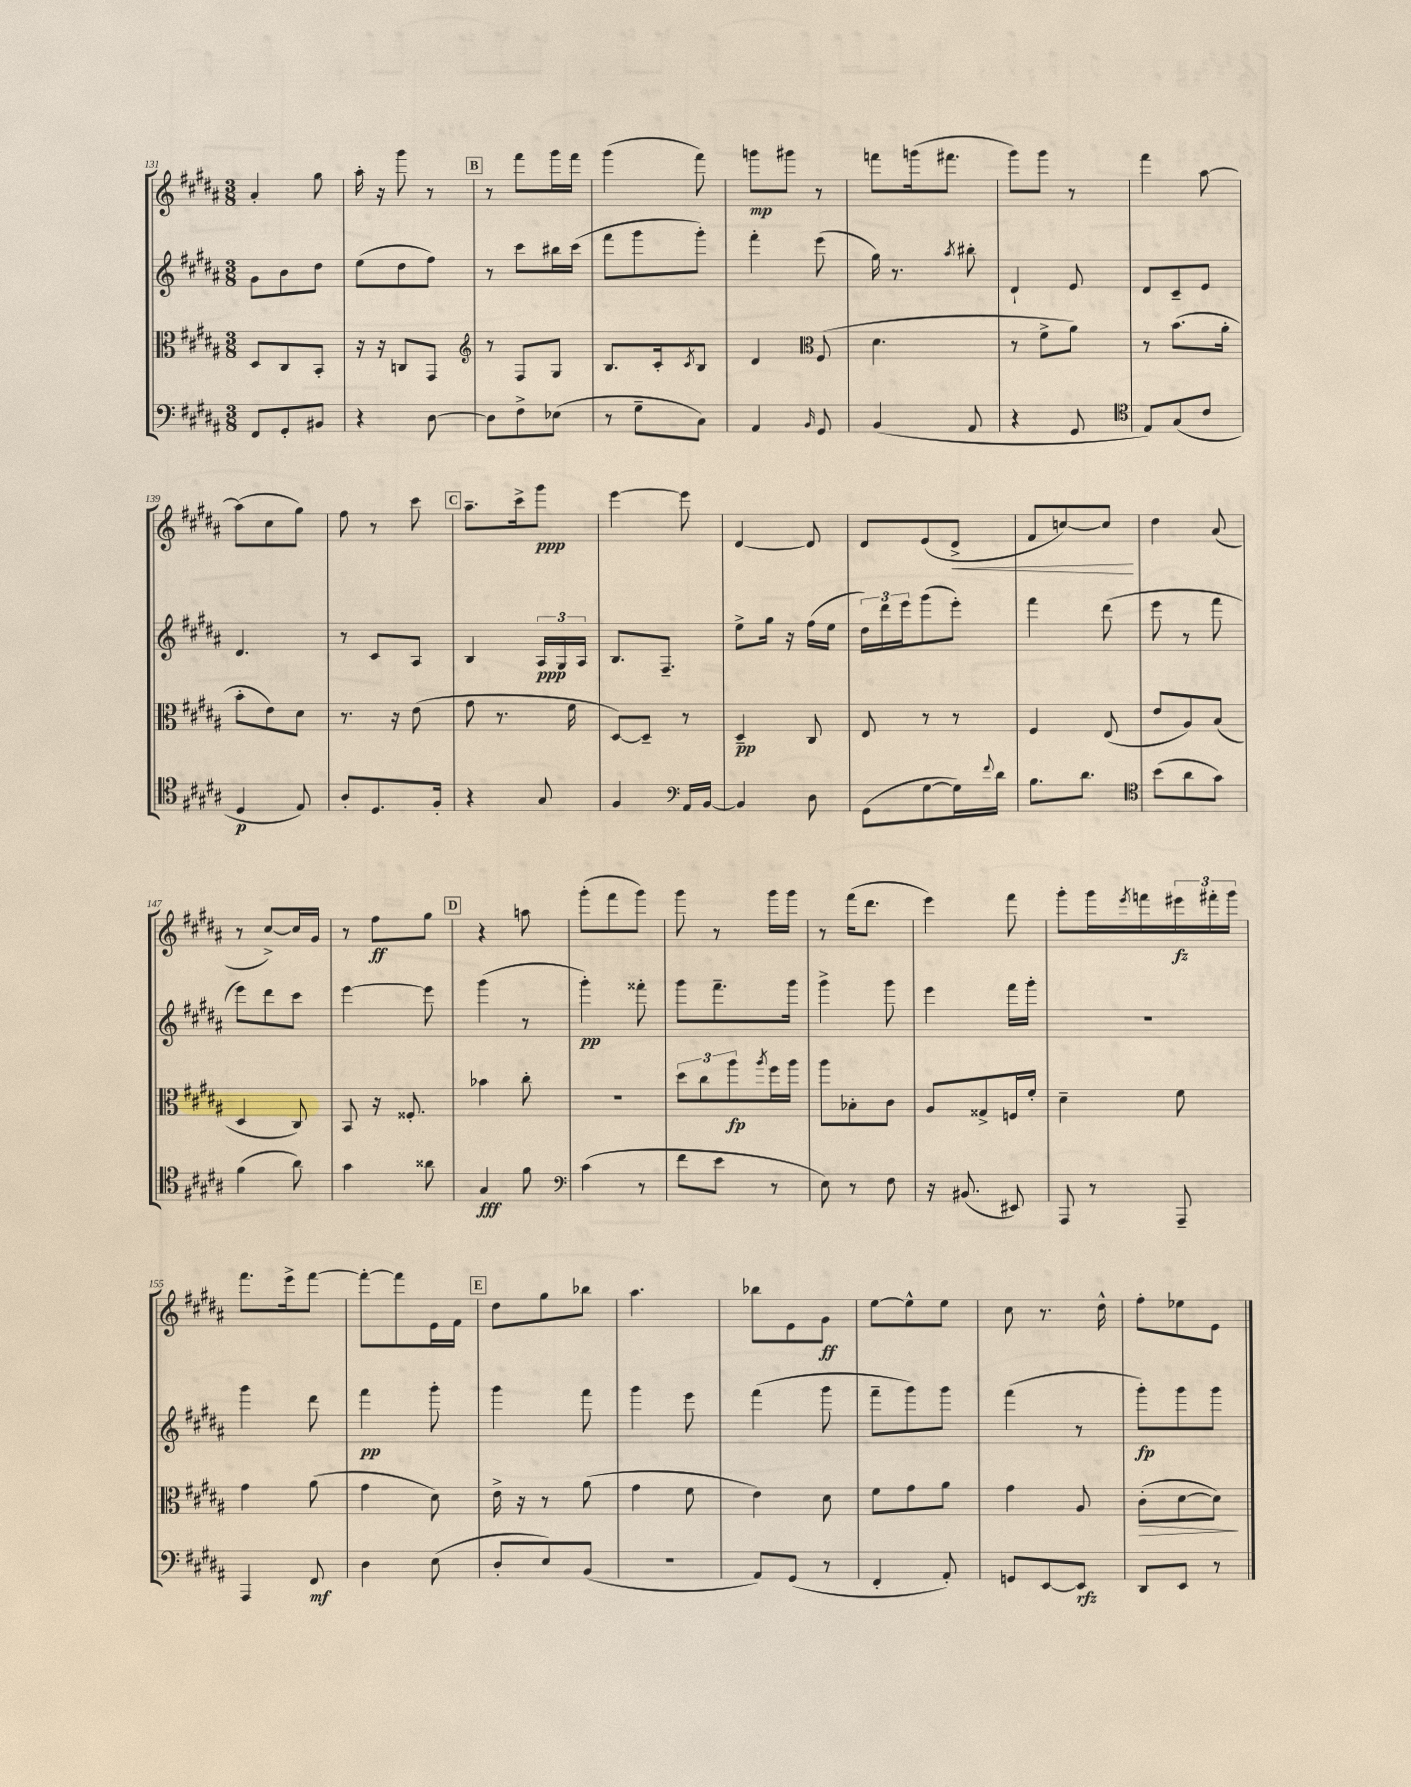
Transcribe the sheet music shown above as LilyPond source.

<<
\new StaffGroup <<
\new Staff = "s0" {
    \clef treble \key b \major \numericTimeSignature \time 3/8
    ais'4-. gis''8 |
    ais''16-. r16 gis'''8 r8 |
    \mark \markup { \box "B" } r8 fis'''8 gis'''16 fis'''16 |
    gis'''4( fis'''8) |
    g'''8\mp gis'''8 r8 |
    f'''8 g'''16( fis'''8. |
    gis'''8) gis'''8 r8 |
    fis'''4 ais''8~ |
    ais''8( cis''8 gis''8) |
    fis''8 r8 cis'''8 |
    \mark \markup { \box "C" } ais''8.-- cis'''16-> gis'''8\ppp |
    e'''4~ e'''8 |
    dis'4~ dis'8 |
    dis'8 e'8( dis'8->\< |
    fis'8 c''8~) c''8\! |
    dis''4 ais'8( |
    r8 cis''8~->) cis''16 gis'16 |
    r8 fis''8\ff gis''8 |
    \mark \markup { \box "D" } r4 a''8 |
    gis'''8-.( fis'''8 gis'''8) |
    gis'''8 r8 gis'''16 gis'''16 |
    r8 fis'''16( dis'''8. |
    e'''4) fis'''8 |
    gis'''8-. gis'''16 \acciaccatura { e'''8 } f'''16 \tuplet 3/2 { eis'''16\fz fis'''16-. gis'''16 } |
    fis'''8. e'''16-> fis'''8~ |
    fis'''8~-. fis'''8 e'16 fis'16 |
    \mark \markup { \box "E" } dis''8 gis''8 bes''8 |
    ais''4. |
    bes''8 e'8 gis'8\ff |
    e''8~ e''8-^ e''8 |
    cis''8 r8. dis''16-^ |
    fis''8-. ees''8 e'8 \bar "|." |
}
\new Staff = "s1" {
    \clef treble \key b \major \numericTimeSignature \time 3/8
    gis'8 b'8 dis''8 |
    e''8( dis''8 fis''8) |
    \mark \markup { \box "B" } r8 cis'''8 bis''16 cis'''16( |
    fis'''8 gis'''8 gis'''8-.) |
    fis'''4-. e'''8( |
    gis''16) r8. \acciaccatura { ais''8 } bis''8-. |
    dis'4-! e'8 |
    dis'8 cis'8-- e'8 |
    dis'4. |
    r8 cis'8 ais8 |
    \mark \markup { \box "C" } b4 \tuplet 3/2 { ais16\ppp gis16 ais16 } |
    b8. fis8.-- |
    e''8-> gis''16 r16 fis''16( e''16 |
    \tuplet 3/2 { dis''16) dis'''16 e'''16 } gis'''8( e'''8-.) |
    fis'''4 dis'''8( |
    e'''8 r8 fis'''8 |
    e'''8) dis'''8 cis'''8 |
    e'''4~ e'''8 |
    \mark \markup { \box "D" } gis'''4( r8 |
    gis'''4-.\pp) fisis'''8-. |
    gis'''8 fis'''8.-- gis'''16 |
    gis'''4-> gis'''8 |
    e'''4 fis'''16 gis'''16-. |
    R4. |
    gis'''4 dis'''8 |
    fis'''4\pp gis'''8-. |
    \mark \markup { \box "E" } gis'''4 fis'''8 |
    gis'''4 e'''8 |
    fis'''4( gis'''8 |
    fis'''8-- gis'''8) gis'''8 |
    fis'''4( r8 |
    gis'''8-.\fp) gis'''8 gis'''8 \bar "|." |
}
\new Staff = "s2" {
    \clef alto \key b \major \numericTimeSignature \time 3/8
    dis8 cis8 b,8-. |
    r16 r16 c8 gis,8 |
    \mark \markup { \box "B" } \clef treble r8 fis8 gis8 |
    b8. cis'16-. \acciaccatura { cis'8 } b8 |
    dis'4 \clef alto fis8( |
    dis'4. |
    r8 fis'8-> ais'8) |
    r8 b'8.( ais'16-. |
    b'8-. e'8) dis'8 |
    r8. r16 e'8( |
    \mark \markup { \box "C" } gis'8 r8. fis'16 |
    dis8~) dis8-- r8 |
    dis4--\pp cis8 |
    e8 r8 r8 |
    fis4 e8( |
    e'8 ais8) b8( |
    dis4 cis8) |
    b,8 r16 fisis8.-. |
    \mark \markup { \box "D" } bes'4 cis''8-. |
    R4. |
    \tuplet 3/2 { dis''8 cis''8 ais''8\fp } \acciaccatura { ais''8 } fis''16 ais''16 |
    ais''8 bes8-. cis'8 |
    ais8 gisis8-> f16 fis'16-. |
    dis'4-- fis'8 |
    gis'4 ais'8( |
    gis'4 dis'8) |
    \mark \markup { \box "E" } e'16-> r16 r8 ais'8( |
    gis'4 fis'8 |
    e'4) dis'8 |
    fis'8 gis'8 ais'8 |
    gis'4 ais8 |
    cis'8-.\>( dis'8~ dis'8\!) \bar "|." |
}
\new Staff = "s3" {
    \clef bass \key b \major \numericTimeSignature \time 3/8
    fis,8 gis,8-. bis,8 |
    r4 dis8~ |
    \mark \markup { \box "B" } dis8 fis8-> ees8( |
    r8 gis8-- cis8) |
    ais,4 \grace { b,16 } gis,8 |
    b,4( ais,8 |
    r4 gis,8 |
    \clef tenor e8) gis8( cis'8 |
    dis4\p e8) |
    ais8-. dis8. fis16-. |
    \mark \markup { \box "C" } r4 gis8 |
    fis4 \clef bass ais,16 b,16~ |
    b,4 dis8 |
    gis,8( gis8~ gis16) \appoggiatura { fis'8 } dis'16 |
    b8. dis'8. |
    \clef tenor b'8( ais'8 gis'8) |
    fis'4( ais'8) |
    gis'4 aisis'8 |
    \mark \markup { \box "D" } gis4\fff fis'8 |
    \clef bass cis'4( r8 |
    fis'8 e'8 r8 |
    e8) r8 fis8 |
    r16 bis,8.( eis,8) |
    ais,,8 r8 ais,,8-- |
    ais,,4 fis,8\mf |
    dis4 e8( |
    \mark \markup { \box "E" } dis8-. e8) b,8( |
    R4. |
    ais,8) gis,8( r8 |
    fis,4-. ais,8-.) |
    g,8 e,8~ e,8\rfz |
    dis,8 e,8 r8 \bar "|." |
}
>>
>>
\layout { \context { \Score currentBarNumber = #131 } }
